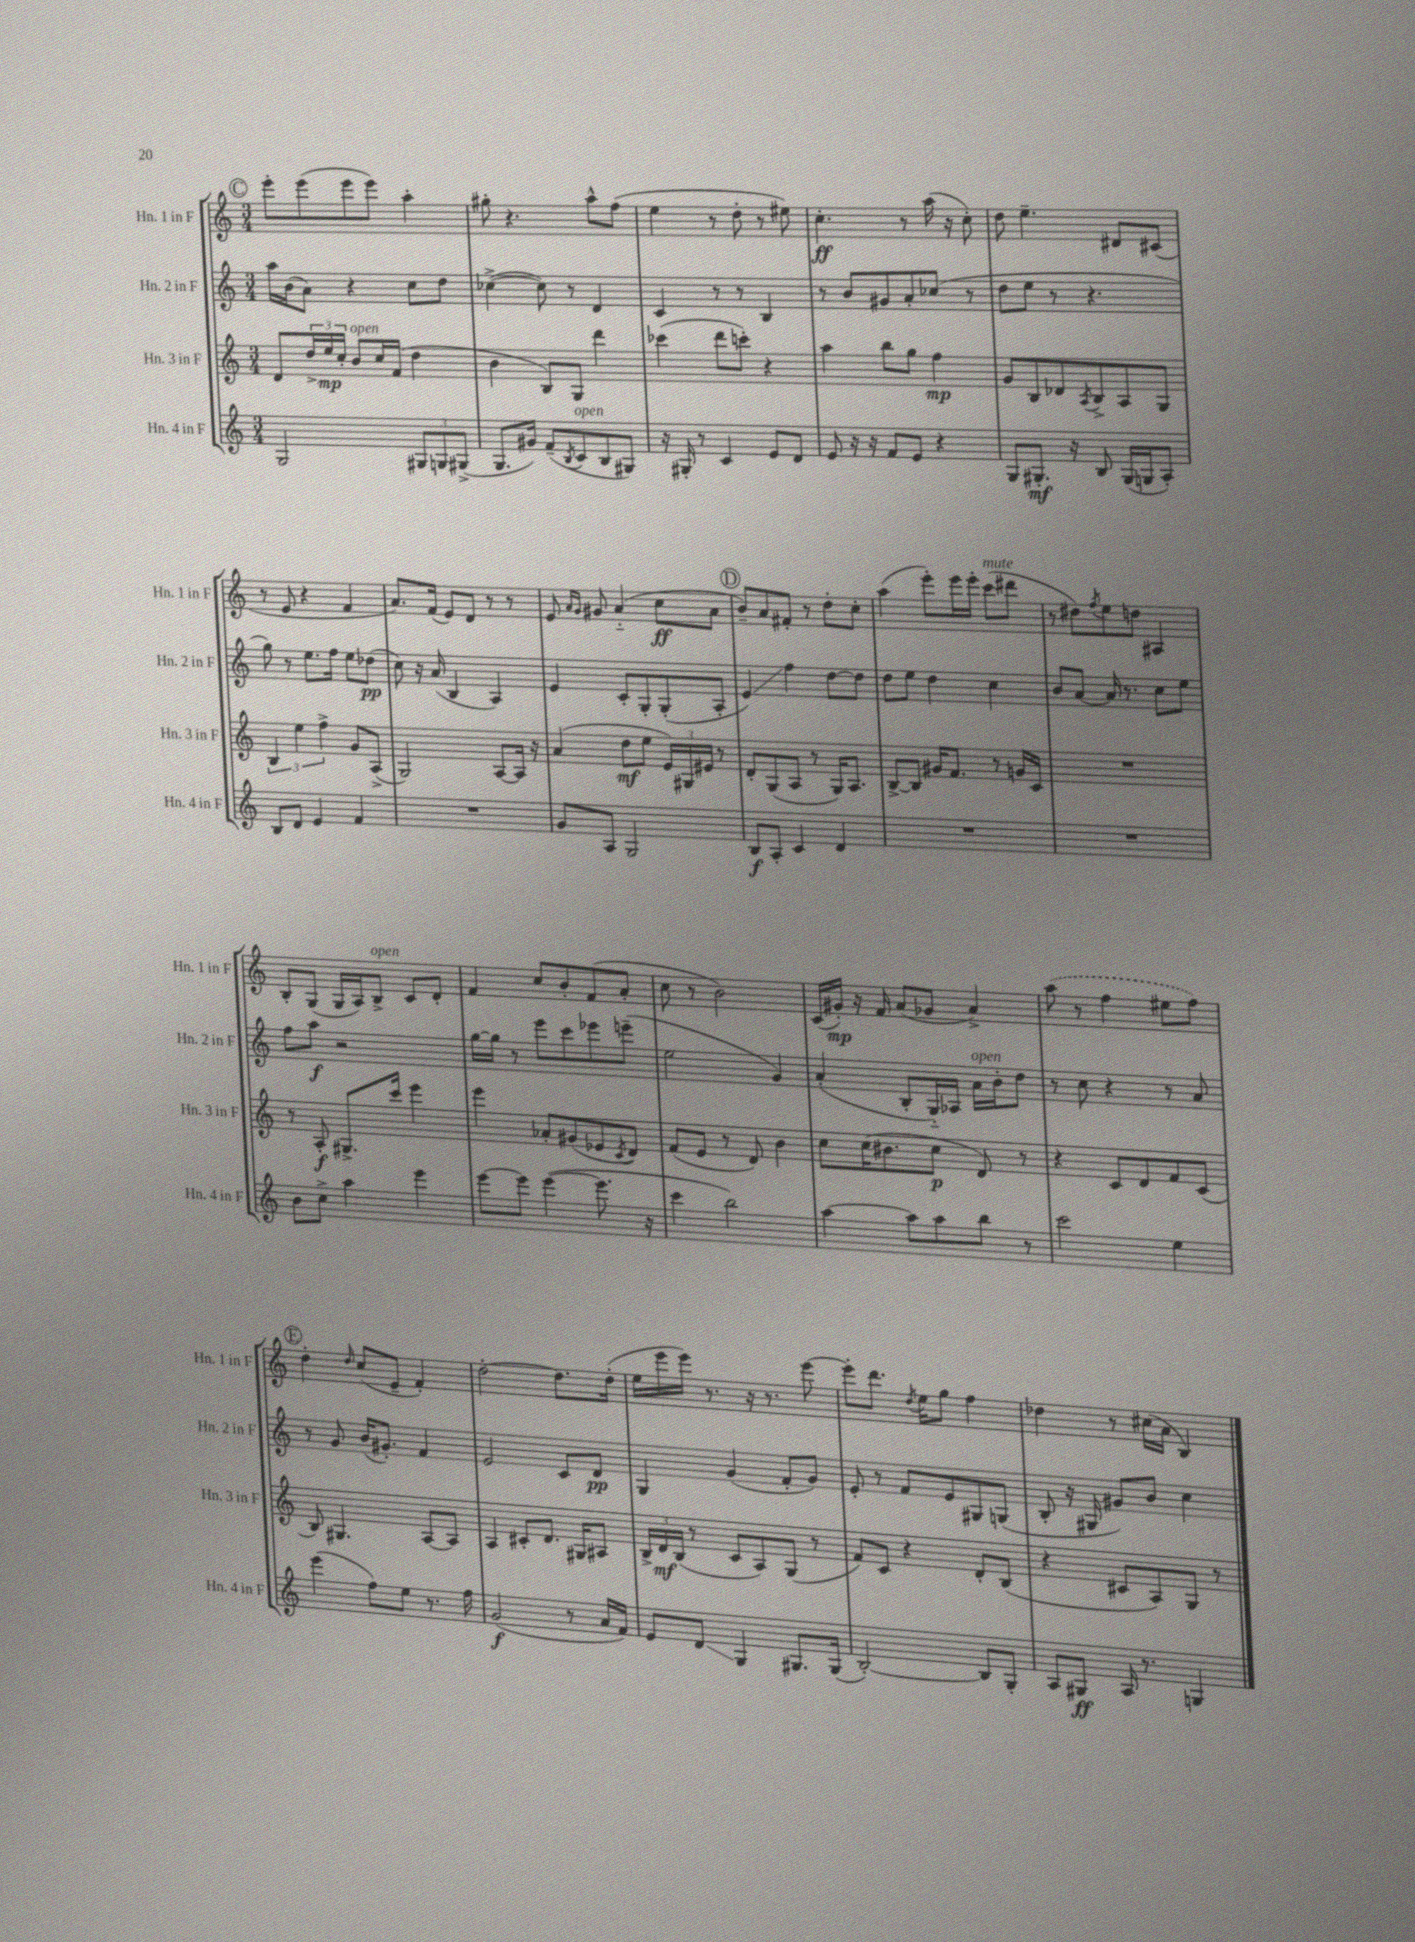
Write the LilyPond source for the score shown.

<<
\new StaffGroup <<
\new Staff = "s0" \with { instrumentName = "Hn. 1 in F" shortInstrumentName = "Hn. 1 in F" } {
    \clef treble \key c \major \numericTimeSignature \time 3/4
    \mark \markup { \circle "C" } e'''8-. e'''8( e'''8 e'''8) a''4-. |
    gis''8-. r4. a''8-^ f''8( |
    e''4 r8 d''8-. r8 eis''8) |
    c''4.-.\ff r8 a''16( r16 c''8-.) |
    d''8 e''4.-- dis'8 cis'8( |
    r8 e'8 r4 f'4 |
    a'8.) f'16( e'8) d'8 r8 r8 |
    e'8 \grace { a'16 g'16 } gis'8 a'4-_( c''8\ff a'8 |
    \mark \markup { \circle "D" } b'8--) a'8 fis'8-. r8 d''8-. c''8-. |
    a''4( e'''8-.) e'''16 e'''16-. c'''8^\markup { \italic "mute" }( dis'''8 |
    r8 dis''8) \acciaccatura { f''8 } e''8 d''8 ais4 |
    b8-. g8( g16 a16) b8->^\markup { \italic "open" } c'8 d'8-. |
    f'4 c''8 b'8-. f'8( a'8-. |
    c''8 r8 b'2) |
    c'16( gis'16-.\mp) r16 f'16 a'8( ges'8 a'4->) |
    \once \slurDashed a''8( r8 f''4 eis''8 f''8) |
    \mark \markup { \circle "E" } d''4-. \grace { d''16 } c''8( e'8-- f'4-.) |
    d''2~-. d''8. d''16-.( |
    e''16 e'''16 e'''16) r8. r16 r8. e'''8~ |
    e'''8-. d'''8. \acciaccatura { d''8 } e''16 g''8 f''4 |
    des''4 r8 cis''16( a'16 b4) \bar "|." |
}
\new Staff = "s1" \with { instrumentName = "Hn. 2 in F" shortInstrumentName = "Hn. 2 in F" } {
    \clef treble \key c \major \numericTimeSignature \time 3/4
    \mark \markup { \circle "C" } a''16 b'16( a'8) r4 c''8 d''8 |
    ces''4~->( ces''8) r8 d'4 |
    c'4 r8 r8 b4 |
    r8 b'8 gis'8 a'8-. ces''8( r8 |
    d''8 e''8 r8 r4. |
    g''8) r8 e''8. f''16 e''8 des''8\pp( |
    c''8) r16 a'16( b4 a4) |
    e'4 c'8-. g8-. g8-.( a8-. |
    \mark \markup { \circle "D" } e'4\glissando) f''4 d''8~ d''8 |
    d''8 e''8 d''4 c''4 |
    b'8 a'8~ a'16 r8. c''8 e''8 |
    f''8 a''8\f r2 |
    g''16~ g''16 r8 e'''8 c'''8 ees'''8 e'''8--( |
    e''2 g'4) |
    a'4-.( b8-. g16-_) aes16 a'16^\markup { \italic "open" } b'16-. d''8 |
    r8 c''8 r4 r8 a'8 |
    \mark \markup { \circle "E" } r8 g'8 b'16( gis'8.-.) f'4 |
    e'2 c'8 d'8\pp |
    g4 g'4( f'8-. g'8) |
    e'8-. r8 f'8 e'8 gis8 g8( |
    b8-. r16 gis16 gis'8) b'8 c''4 \bar "|." |
}
\new Staff = "s2" \with { instrumentName = "Hn. 3 in F" shortInstrumentName = "Hn. 3 in F" } {
    \clef treble \key c \major \numericTimeSignature \time 3/4
    \mark \markup { \circle "C" } d'8 \tuplet 3/2 { d''16-> e''16\mp c''16-. } b'8^\markup { \italic "open" } c''16 f'16( d''4 |
    b'4 b8) g8 d'''4 |
    ces'''4( d'''8 c'''8-.) r4 |
    a''4 b''8 g''8 f''4\mp |
    g'8 b8 des'8 \acciaccatura { a8 } b8-> a8 g8 |
    \tuplet 3/2 { b4 e''4 f''4-> } g'8 a8->( |
    g2) a8~ a16 r16 |
    a'4( d''8\mf e''8 \tuplet 3/2 { e'16) gis16 eis'16 } r8 |
    \mark \markup { \circle "D" } d'8-. g8( a8 r8 g16) a8. |
    b8~-> b8 gis'16 f'8. r8 g'16 c'16 |
    R2. |
    r8 a8-.\f gis8.-> c'''16 e'''4 |
    e'''4 aes'8-. gis'8( ees'8 \acciaccatura { c'8 } d'8) |
    f'8( e'8 r8 d'8) b'4 |
    c''8 c''16( bis'8. c''8\p d'8) r8 |
    r4 c'8 d'8 f'8 c'8( |
    \mark \markup { \circle "E" } b8) gis4. a8~ a8 |
    a4 cis'8-. d'8. gis16 ais8 |
    \tuplet 3/2 { b16-> d'16\mf b16( } r8 c'8 a8) g8( r8 |
    f'8) c'8 r4 d'8-. b8( |
    r4 cis'8 a8) g8 r8 \bar "|." |
}
\new Staff = "s3" \with { instrumentName = "Hn. 4 in F" shortInstrumentName = "Hn. 4 in F" } {
    \clef treble \key c \major \numericTimeSignature \time 3/4
    \mark \markup { \circle "C" } g2 \tuplet 3/2 { gis8 g8 gis8->( } |
    g8. gis'16) f'8--( \acciaccatura { b8 } c'8^\markup { \italic "open" } b8 gis8) |
    r16 gis16-. r8 c'4 e'8 d'8 |
    e'8 r16 r16 f'8 e'8 r4 |
    g8 gis8.-.\mf r16 b8 gis16( g16 a8-.) |
    b8 d'8 e'4 f'4 |
    R2. |
    g'8 a8 g2 |
    \mark \markup { \circle "D" } b8\f a8-. c'4 d'4 |
    R2. |
    R2. |
    b'8 c''8-> a''4 e'''4 |
    e'''8~ e'''8 e'''4~( e'''8. r16 |
    c'''4 b''2) |
    a''4~ a''8 a''8 b''8 r8 |
    c'''2 e''4 |
    \mark \markup { \circle "E" } e'''4( f''8) e''8 r8. f''16 |
    g'2\f( r8 a'16 f'16) |
    e'8 d'8\glissando g4 gis8. gis16( |
    b2~-.) b8 g8-. |
    a8 gis8\ff a16 r8. g4 \bar "|." |
}
>>
>>
\layout { \context { \Score \remove "Bar_number_engraver" } }
